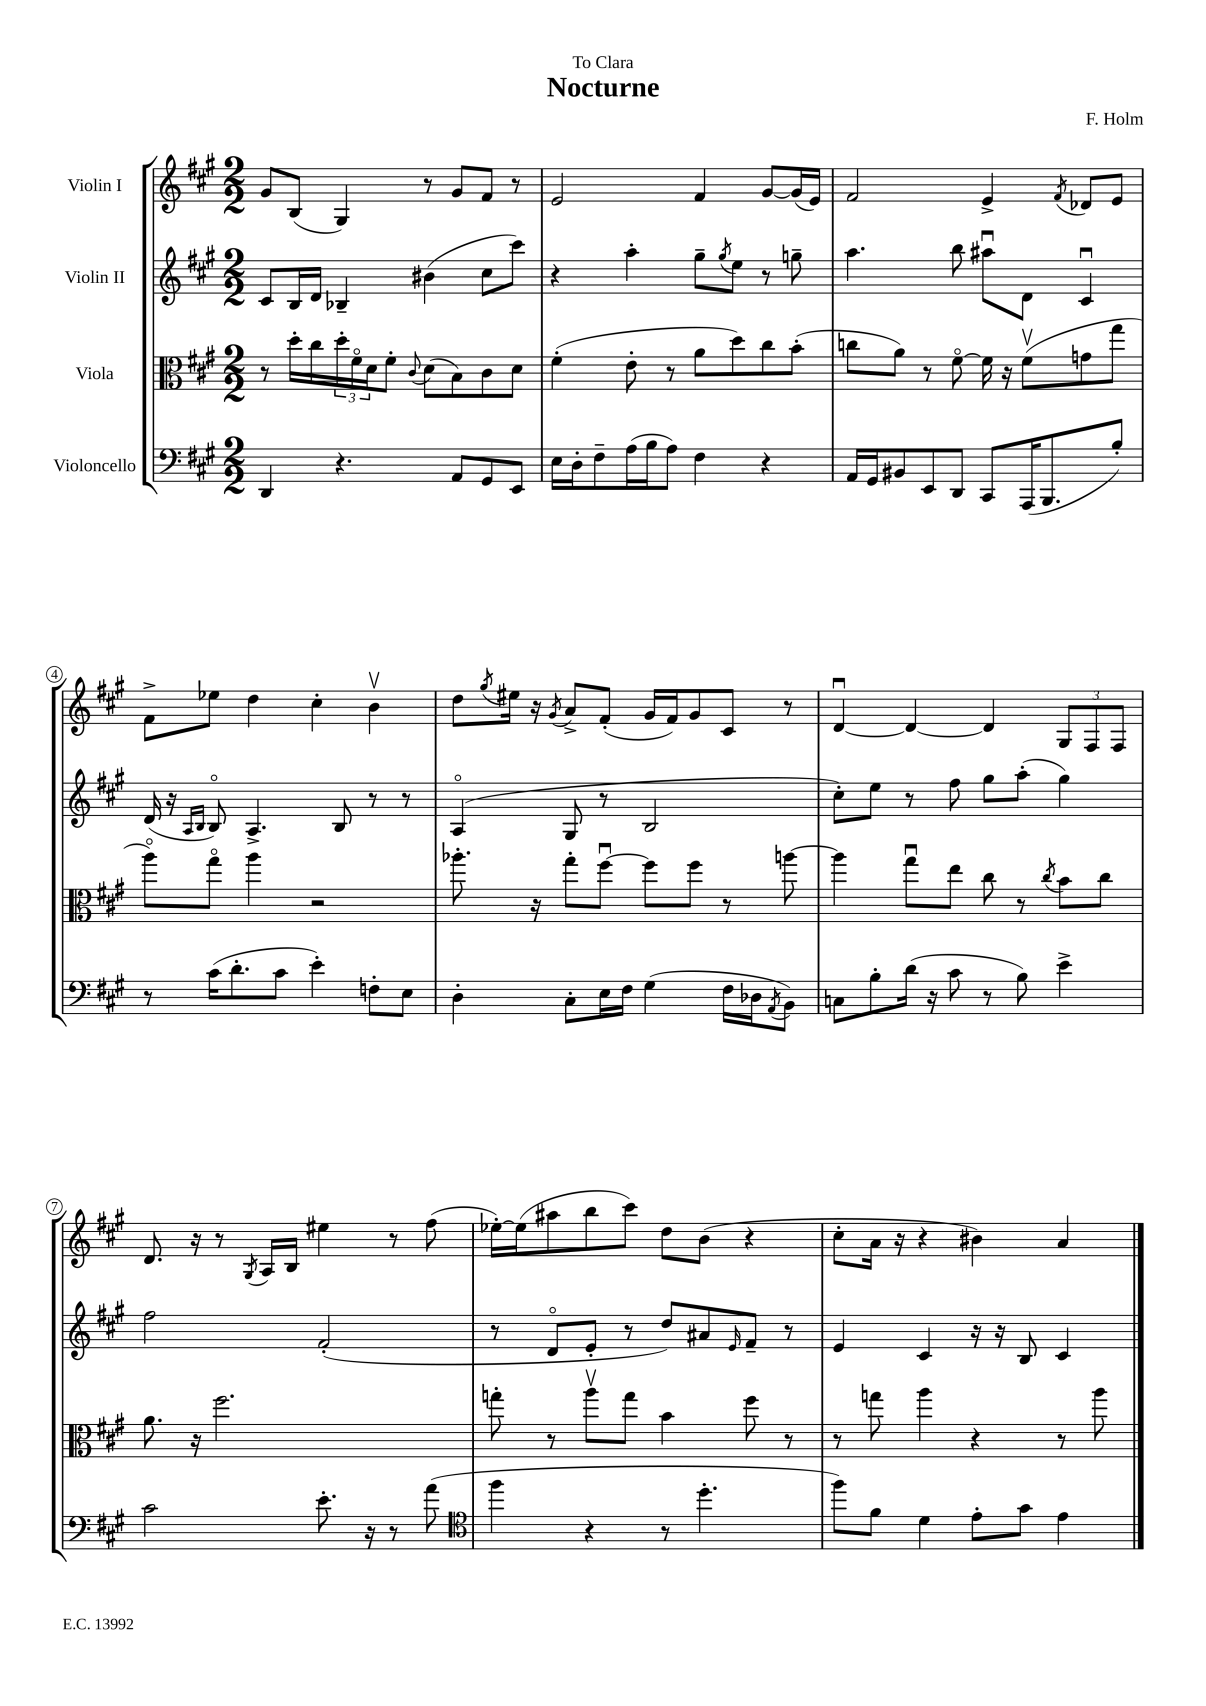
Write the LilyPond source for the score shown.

\header { title = "Nocturne" composer = "F. Holm" dedication = "To Clara" }
<<
\new StaffGroup <<
\new Staff = "s0" \with { instrumentName = "Violin I" } {
    \clef treble \key a \major \numericTimeSignature \time 2/2
    gis'8 b8( gis4) r8 gis'8 fis'8 r8 |
    e'2 fis'4 gis'8~ gis'16( e'16) |
    fis'2 e'4-> \acciaccatura { fis'8 } des'8 e'8 |
    fis'8-> ees''8 d''4 cis''4-. b'4\upbow |
    d''8 \acciaccatura { gis''8 } eis''16 r16 \acciaccatura { gis'8 } a'8-> fis'8-.( gis'16 fis'16) gis'8 cis'8 r8 |
    d'4~\downbow d'4~ d'4 \tuplet 3/2 { gis8 fis8 fis8 } |
    d'8. r16 r8 \acciaccatura { gis8 } a16 b16 eis''4 r8 fis''8( |
    ees''16~-.) ees''16( ais''8 b''8 cis'''8) d''8 b'8( r4 |
    cis''8-. a'16 r16 r4 bis'4) a'4 \bar "|." |
}
\new Staff = "s1" \with { instrumentName = "Violin II" } {
    \clef treble \key a \major \numericTimeSignature \time 2/2
    cis'8 b16 d'16 bes4-- bis'4( cis''8 cis'''8) |
    r4 a''4-. gis''8-- \acciaccatura { gis''8 } e''8 r8 g''8-- |
    a''4. b''8 ais''8\downbow d'8 cis'4\downbow |
    d'16( r16 \grace { a16 b16 } b8\flageolet) a4.-> b8 r8 r8 |
    a4\flageolet( gis8 r8 b2 |
    cis''8-.) e''8 r8 fis''8 gis''8 a''8-.( gis''4) |
    fis''2 fis'2-.( |
    r8 d'8\flageolet e'8-. r8 d''8) ais'8 \grace { e'16 } fis'8-- r8 |
    e'4 cis'4 r16 r16 b8 cis'4 \bar "|." |
}
\new Staff = "s2" \with { instrumentName = "Viola" } {
    \clef alto \key a \major \numericTimeSignature \time 2/2
    r8 d''16-. cis''16 \tuplet 3/2 { d''16-. fis'16\flageolet d'16 } fis'8-. \appoggiatura { cis'8 } d'8( b8) cis'8 d'8 |
    fis'4-.( e'8-. r8 a'8 d''8) cis''8 b'8-.( |
    c''8 a'8) r8 fis'8~\flageolet fis'16 r16 fis'8\upbow( g'8 gis''8 |
    a''8\flageolet) gis''8\flageolet a''4 r2 |
    aes''8.-. r16 gis''8-. fis''8~\downbow fis''8 fis''8 r8 a''8~ |
    a''4 gis''8\downbow e''8 cis''8 r8 \acciaccatura { cis''8 } b'8 cis''8 |
    a'8. r16 fis''2. |
    g''8-. r8 a''8\upbow g''8 b'4 fis''8 r8 |
    r8 g''8 a''4 r4 r8 a''8 \bar "|." |
}
\new Staff = "s3" \with { instrumentName = "Violoncello" } {
    \clef bass \key a \major \numericTimeSignature \time 2/2
    d,4 r4. a,8 gis,8 e,8 |
    e16 d16-. fis8-- a16( b16 a8) fis4 r4 |
    a,16 gis,16 bis,8 e,8 d,8 cis,8 a,,16( b,,8. b8-.) |
    r8 cis'16( d'8.-. cis'8 e'4-.) f8-. e8 |
    d4-. cis8-. e16 fis16 gis4( fis16 des16 \acciaccatura { a,8 } b,8) |
    c8 b8-. d'16( r16 cis'8 r8 b8) e'4-> |
    cis'2 e'8.-. r16 r8 a'8( |
    \clef tenor fis''4 r4 r8 d''4.-. |
    fis''8) fis'8 d'4 e'8-. gis'8 e'4 \bar "|." |
}
>>
>>
\layout { \context { \Score \override BarNumber.stencil = #(make-stencil-circler 0.1 0.3 ly:text-interface::print) } }
